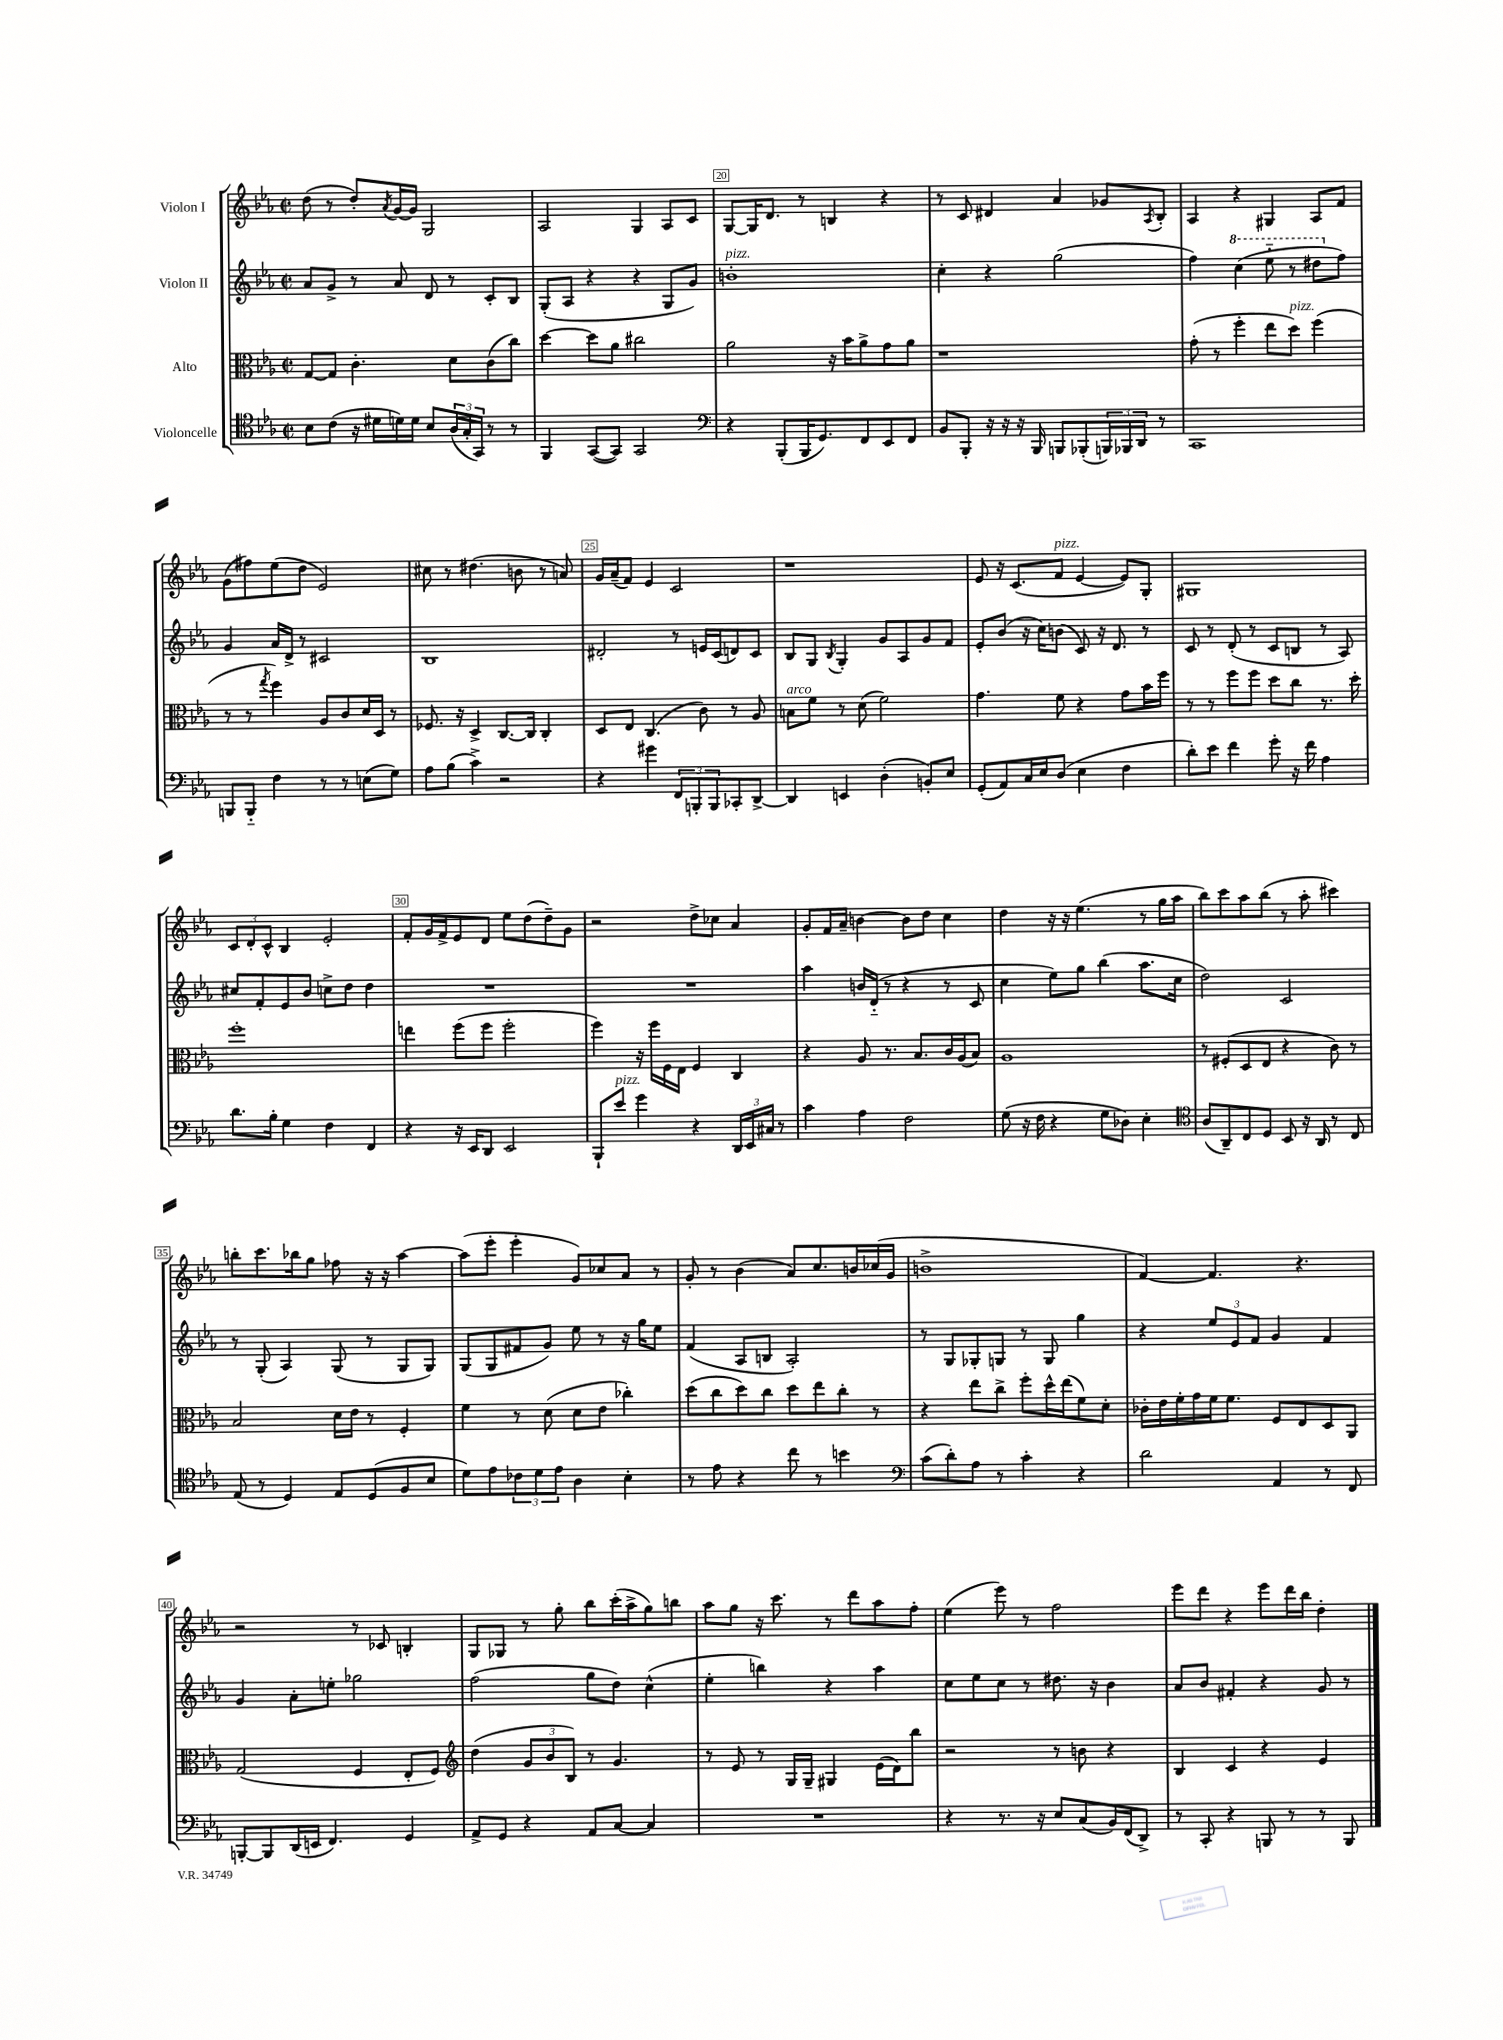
<<
\new StaffGroup <<
\new Staff = "s0" \with { instrumentName = "Violon I" } {
    \clef treble \key ees \major \defaultTimeSignature \time 2/2
    d''8( r8 d''8-.) \acciaccatura { aes'8 } g'16~ g'16 g2 |
    aes2 g4 aes8 c'8 |
    g8~ g16 d'8. r8 b4 r4 |
    r8 c'8 dis'4 aes'4 ges'8 \acciaccatura { aes8 } bes8-. |
    aes4 r4 gis4 aes8 f'8 |
    g'8( fis''8) ees''8( d''8 ees'2) |
    cis''8 r8 dis''4.( b'8 r8 a'8) |
    g'16 aes'16--( f'8) ees'4 c'2 |
    r1 |
    ees'8 r16 c'8.( f'8^\markup { \italic "pizz." } ees'4~ ees'8) g8-. |
    gis1 |
    \tuplet 3/2 { c'8 d'8-. c'8-^ } bes4 ees'2-. |
    f'8-. g'16 f'16-> ees'8 d'8 ees''8 d''8( d''8--) g'8 |
    r2 d''8-> ces''8 aes'4 |
    g'8-. f'16 aes'16-- b'4~ b'8 d''8 c''4 |
    d''4 r16 r16 ees''4.( r8 g''16 aes''16 |
    bes''8) c'''8 aes''8 bes''8( r8 aes''8-. cis'''4) |
    b''8-. c'''8. bes''16 g''8 fes''8 r16 r16 aes''4~ |
    aes''8( ees'''8-. ees'''4-. g'8) ces''8 aes'8 r8 |
    g'8-. r8 bes'4( aes'8) c''8. b'16 ces''16( g'16 |
    b'1-> |
    f'4~) f'4. r4. |
    r2 r8 ces'8 b4-. |
    g8 ges8 r8 g''8-. bes''8 c'''16-.( aes''16-> g''8) b''8 |
    aes''8 g''8 r16 c'''8. r8 d'''8 aes''8 f''8-. |
    ees''4( ees'''8) r8 f''2 |
    ees'''8 d'''8 r4 ees'''8 d'''16 bes''16 d''4-. \bar "|." |
}
\new Staff = "s1" \with { instrumentName = "Violon II" } {
    \clef treble \key ees \major \defaultTimeSignature \time 2/2
    aes'8 g'8-> r8 aes'8 d'8 r8 c'8-. bes8 |
    g8-.( aes8 r4 r4 g8 g'8) |
    b'1-.^\markup { \italic "pizz." } |
    c''4-. r4 g''2( |
    f''4) \ottava #1 c'''4( ees'''8-_ r8 dis'''8 \ottava #0 f''8) |
    g'4 aes'16 d'16-> r8 cis'2 |
    bes1 |
    dis'2-. r8 e'16 c'16( d'8) c'8 |
    bes8 g8 \acciaccatura { bes8 } g4-. g'8 aes8 g'8 f'8 |
    ees'8-. bes'8( r16 c''16) b'8( c'8) r16 d'8. r8 |
    c'8 r8 d'8-.( r8 c'8 b8 r8 aes8) |
    cis''8 f'8-. ees'8 bes'8 c''8-> d''8 d''4 |
    R1 |
    R1 |
    aes''4 b'16 d'16-_( r8 r4 r8 c'8 |
    c''4 ees''8) g''8 bes''4( aes''8. c''16 |
    d''2) c'2 |
    r8 g8-.( aes4) g8( r8 g8 g8) |
    g8( g8 fis'8 g'8) ees''8 r8 r16 g''16 ees''8 |
    f'4( aes8 b8 aes2-.) |
    r8 g8 ges8-. g8 r8 g8 g''4 |
    r4 \tuplet 3/2 { ees''8 ees'8 f'8 } g'4 f'4 |
    g'4 aes'8-. e''8-. ges''2 |
    f''2( g''8 d''8) c''4-^( |
    ees''4-. b''4) r4 aes''4 |
    c''8 ees''8 c''8 r8 dis''8. r16 bes'4 |
    aes'8 bes'8 fis'4-. r4 g'8 r8 \bar "|." |
}
\new Staff = "s2" \with { instrumentName = "Alto" } {
    \clef alto \key ees \major \defaultTimeSignature \time 2/2
    g8~ g8 c'4.-. d'8 c'8( c''8) |
    d''4~ d''8 aes'8 cis''2 |
    aes'2 r16 bes'16 aes'8-> g'8 aes'8 |
    r1 |
    g'8-.( r8 f''4-. ees''8 d''8^\markup { \italic "pizz." }) f''4( |
    r8 r8 \acciaccatura { g''8 } f''4) aes8 c'8 d'16 d16 r8 |
    fes8. r16 d4-> c8.~ c16 c4-. |
    d8 ees8 c4.( c'8) r8 aes8 |
    b8^\markup { \italic "arco" } f'8 r8 d'8( f'2) |
    g'4. f'8 r4 g'8 bes'16 f''16 |
    r8 r8 f''8 f''8 d''8 c''8 r8. d''16-. |
    f''1-. |
    e''4 f''8( f''8 f''2-. |
    f''4) r16 f''16 f16 ees16 f4 c4 |
    r4 aes8 r8. bes8. c'16 aes16( bes8) |
    aes1 |
    r8 fis8-.( d8 ees8 r4 c'8) r8 |
    bes2 d'16 ees'16 r8 f4-. |
    f'4 r8 d'8( d'8 ees'8 ces''4-.) |
    d''8( c''8 d''8) c''8 d''8 ees''8 c''8-. r8 |
    r4 ees''8 c''8-> f''8-. d''16-^ ees''16( f'8) d'8-. |
    ces'16-. ees'16 f'16-. g'16 f'16 f'8. f8 ees8 d8 aes,8 |
    g2( f4 ees8-. f8) |
    \clef treble d''4( \tuplet 3/2 { g'8 bes'8 bes8) } r8 g'4. |
    r8 ees'8 r8 g16 g16-- gis4 ees'16( d'16) bes''8 |
    r2 r8 b'8 r4 |
    bes4 c'4 r4 ees'4 \bar "|." |
}
\new Staff = "s3" \with { instrumentName = "Violoncelle" } {
    \clef tenor \key ees \major \defaultTimeSignature \time 2/2
    bes8 c'8( r16 dis'16 d'16) d'16 bes8 \tuplet 3/2 { aes16( g16-. g,16) } r8 r8 |
    f,4 g,8~( g,8) g,2 |
    \clef bass r4 bes,,8-.( bes,,16 g,8.) f,8 ees,8 f,8 |
    bes,8 bes,,8-. r16 r16 r16 bes,,16 b,,8 bes,,8-.( \tuplet 3/2 { b,,16) bes,,16 d,16 } r8 |
    c,1 |
    b,,8 b,,8-_ f4 r8 r8 e8( g8) |
    aes8 bes8( c'4->) r2 |
    r4 gis'4 \tuplet 3/2 { f,8 b,,8-. b,,8 } ces,8-. d,8~-> |
    d,4 e,4 d4-.( b,8-.) ees8 |
    g,8-.( aes,8) c16 ees16 d8( ees4 f4 |
    d'8-.) ees'8 f'4 g'8-. r16 f'16 aes4 |
    d'8. bes16-. g4 f4 f,4 |
    r4 r16 ees,16 d,8 ees,2 |
    bes,,8-! ees'8^\markup { \italic "pizz." } g'4 r4 \tuplet 3/2 { d,16 ees,16 cis16 } r8 |
    c'4 aes4 f2 |
    g8( r16 f16 r4 g8 des8) ees4-. |
    \clef tenor aes8( aes,8--) c8 d8 bes,8 r16 aes,16 r8 c8 |
    ees8( r8 d4) ees8 d8( f8 bes8 |
    d'8) ees'8 \tuplet 3/2 { ces'8 d'8 ees'8 } aes4 bes4-. |
    r8 ees'8 r4 c''8 r8 b'4 |
    \clef bass c'8( d'8-.) aes8 r8 c'4-. r4 |
    d'2 aes,4 r8 f,8 |
    b,,8~-. b,,8 d,16( e,16 f,4.) g,4 |
    aes,8-> g,8 r4 aes,8 c8~ c4 |
    R1 |
    r4 r8. r16 ees8 c8( bes,16) f,16( d,8->) |
    r8 c,8-. r4 b,,8 r8 r8 b,,8 \bar "|." |
}
>>
>>
\layout { \context { \Score currentBarNumber = #18 \override BarNumber.break-visibility = ##(#f #t #t) barNumberVisibility = #(every-nth-bar-number-visible 5) \override BarNumber.stencil = #(make-stencil-boxer 0.1 0.3 ly:text-interface::print) } }
